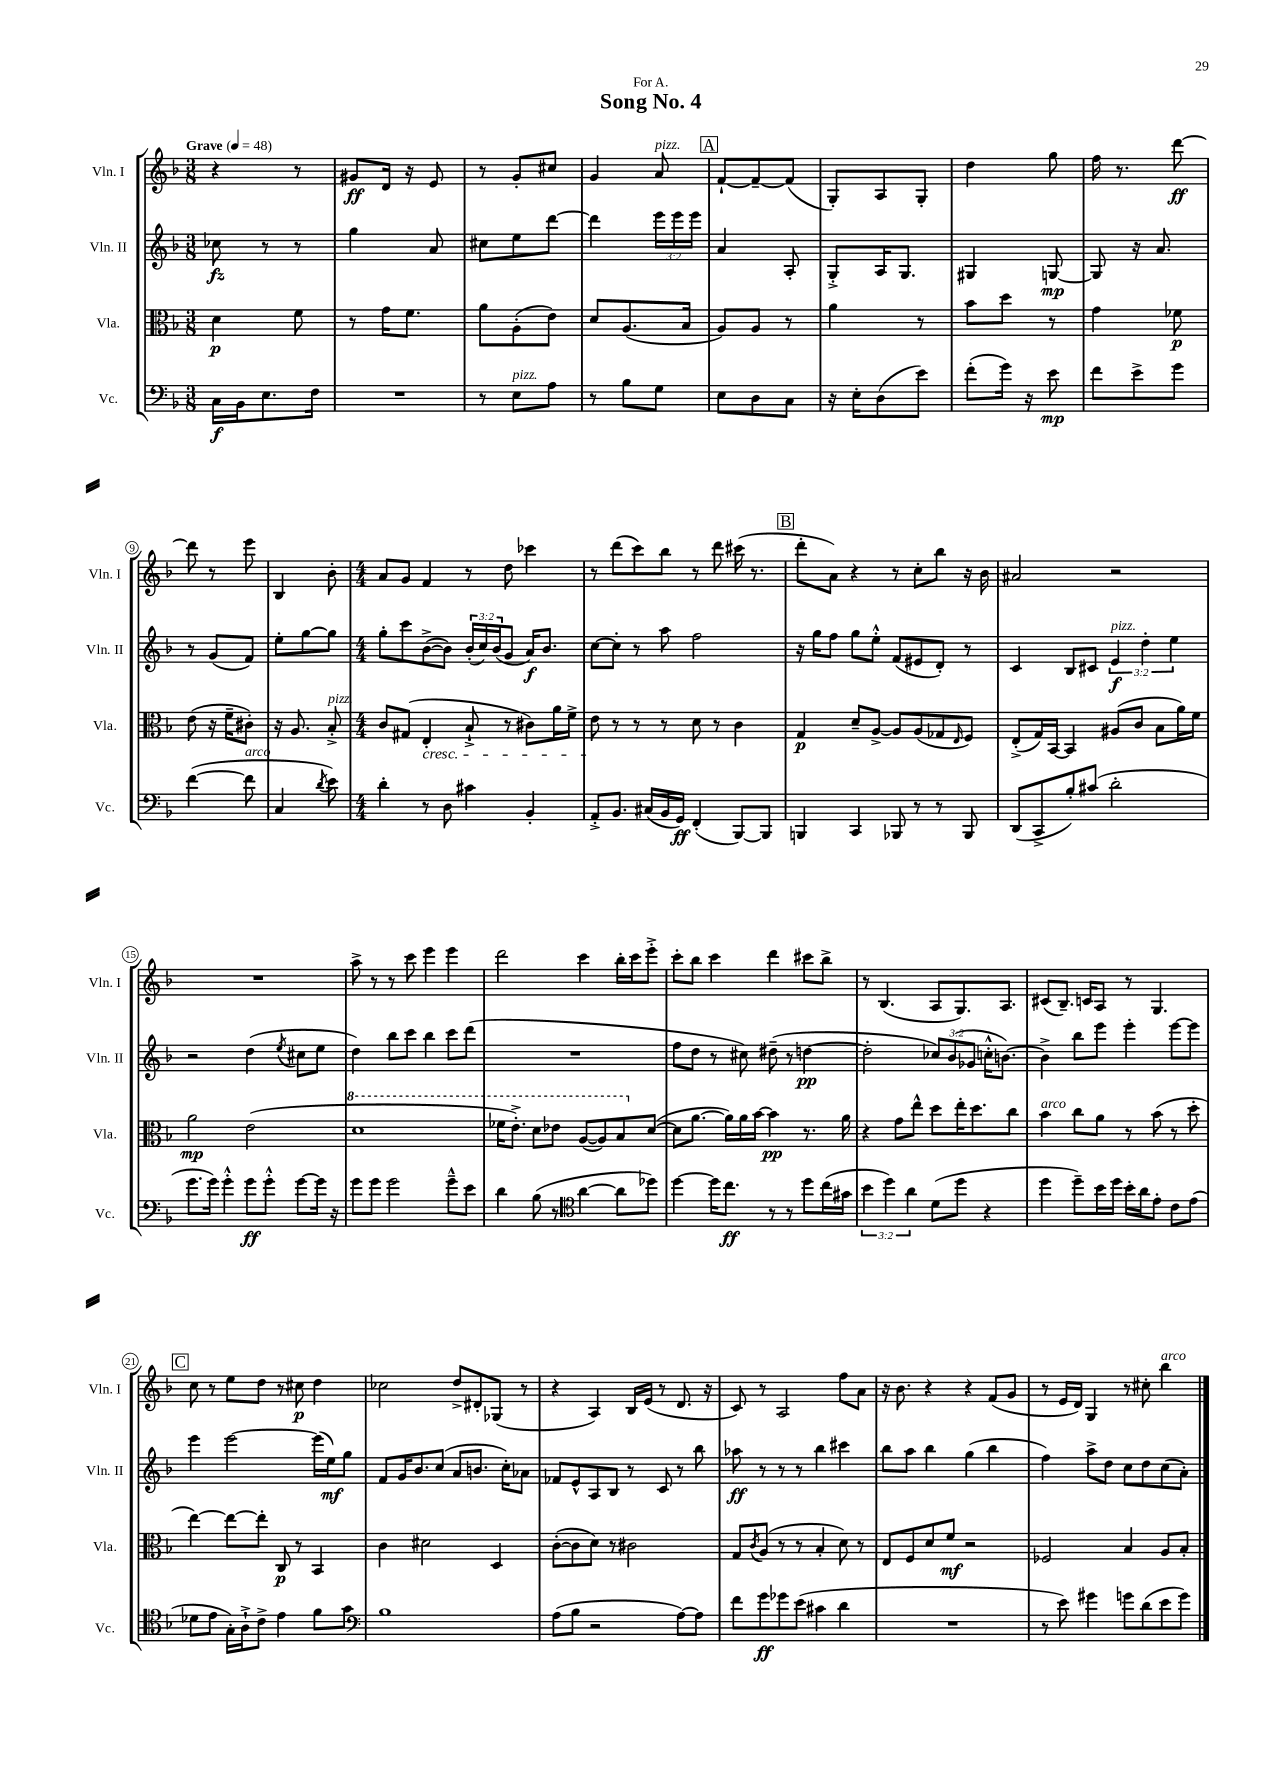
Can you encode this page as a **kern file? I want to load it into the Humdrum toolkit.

**kern	**kern	**kern	**kern
*staff4	*staff3	*staff2	*staff1
*clefF4	*clefC3	*clefG2	*clefG2
*k[b-]	*k[b-]	*k[b-]	*k[b-]
*M3/8	*M3/8	*M3/8	*M3/8
*MM48	*MM48	*MM48	*MM48
16C\LL	4d\	8cc-\	4r
16BB-\J	.	.	.
8.E\	.	8r	.
.	8f\	8r	8r
16F\Jk	.	.	.
=	=	=	=
4.r	8r	4gg\	8g#/L
.	16g\LK	.	16d/Jk
.	8.f\J	.	16r
.	.	8a/	8e/
=	=	=	=
8r	8a\L	8cc#\L	8r
8E\L	(8A'\	8ee\	8g'/L
8A\J	8e\J)	[8ddd\J	8cc#/J
=	=	=	=
8r	8d/L	4ddd\]	4g/
8B-\L	(8.A/	.	.
8G\J	.	24eee\LL	8a/
.	.	24eee\	.
.	16B-/Jk	.	.
.	.	24eee\JJ	.
=	=	=	=
8E\L	8A/L)	4a/	[8f`/L
8D\	8A/J	.	8f~/_
8C\J	8r	8A'/	(8f/]J
=	=	=	=
16r	4a\	8G'^/L	8G'/L)
16E'\LK	.	.	.
(8D\	.	16A/K	8A/
.	.	8.G/J	.
8e\J)	8r	.	8G'/J
=	=	=	=
(8f'\L	8b-\L	4G#/	4dd\
16g\Jk)	8dd\J	.	.
16r	.	.	.
8e\	8r	[8G/	8gg\
=	=	=	=
8f\L	4g\	8G/]	16ff\
.	.	.	8.r
8e^\	.	16r	.
.	.	8.a/	.
8g\J	8f-\	.	[8ddd\
=	=	=	=
([4f\	(8e\	8r	8ddd\]
.	16r	(8g/L	8r
.	16f~\LK	.	.
8f\]	8c#'\J)	8f/J)	8eee\
=	=	=	=
4C/	16r	8ee'\L	4B-/
.	8.A/	.	.
.	.	[8gg\	.
8qd/	.	.	.
8e\)	8B-'^/	8gg\]J	8b-'\
=	=	=	=
*M4/4	*M4/4	*M4/4	*M4/4
4d'\	8c/L	8gg'\L	8a/L
.	(8G#/J	8ccc\	8g/J
8r	4E'/	([8b-^\	4f/
8D\	.	8b-\]J)	.
4c#\	8B-`^/	(24b-'/LL	8r
.	.	24cc/)	.
.	.	(24b-/J	.
.	8r	8g/J	8dd\
4BB-'/	8c#\L)	16a/LK)	4ccc-\
.	.	8.b-/J	.
.	16a\L	.	.
.	16f^\JJ	.	.
=	=	=	=
8AA'^/L	8e\	[8cc\L	8r
8.BB-/J	8r	8cc'\]J	(8ddd\L
.	8r	8r	8ccc\)
(16C#/LL	.	.	.
16BB-/	8r	8aa\	8bb-\J
16GG/JJ)	.	.	.
(4FF'/	8d\	2ff\	8r
.	8r	.	8ddd\
[8BBB-/L)	4c\	.	(16ccc#\
.	.	.	8.r
8BBB-/]J	.	.	.
=	=	=	=
4BBB/	4G/	16r	8ddd'\L
.	.	16gg\LK	.
.	.	8ff\J	8a\J)
4CC/	8d~/L	8gg\L	4r
.	[8A^/J	8ee'^^\J	.
8BBB-/	8A/]L	(8f/L	8r
8r	(8A/	8e#/	8cc'\L
8r	8G-/	8d'/J)	8bb-\J
.	16qqE/	.	.
8BBB-/	8F/J)	8r	16r
.	.	.	16b-\
=	=	=	=
(8DD/L	(8E'^/L	4c/	2a#/
8CC^/	16G/L)	.	.
.	[16BB-/JJ	.	.
8B-'/)	4BB-/]	8B-/L	.
(8c#/J	.	8c#/J	.
2d'\	(8A#/L	6e/	2r
.	8c/J	.	.
.	.	6dd'\	.
.	8B-\L	.	.
.	.	6ee\	.
.	16a\L)	.	.
.	16f\JJ	.	.
=	=	=	=
8.g\L	2a\	2r	1r
16g\Jk)	.	.	.
4g'^^\	.	.	.
8g\L	(2e\	(4dd\	.
8g'^^\J	.	.	.
.	.	8qee/	.
[8g\L	.	8cc#\L	.
16g\]Jk	.	8ee\J	.
16r	.	.	.
=	=	=	=
8g\L	1dd	4dd\)	8aa^\
8g\J	.	.	8r
2g\	.	8bb-\L	8r
.	.	8ccc\J	8ccc\
.	.	4bb-\	4eee\
8g~^^\L	.	8ccc\L	4eee\
8e\J	.	(8ddd\J	.
=	=	=	=
4d\	16ff-\LK	1r	2ddd\
.	8.ee'^\J)	.	.
(8B-\	8dd\L	.	.
8r	8ee-\J	.	.
*clefC4	*	*	*
[4a\	([8a/L	.	4ccc\
.	8a/])	.	.
8a\]L	8b-/	.	16bb-'\LL
.	.	.	16ccc\J
8dd-\J)	([8d/J	.	8eee'^\J
=	=	=	=
[4dd\	8d\]L	8ff\L	8ccc'\L
.	[8.a\J	8dd\J	8bb-\J
16dd\]LK	.	8r	4ccc\
8.cc\J	16a\]LL)	.	.
.	16a\	8cc#\)	.
.	[16b-\JJ	.	.
8r	4b-\]	(8dd#~\	4ddd\
8r	.	8r	.
8dd\L	8.r	[4dd\	8ccc#\L
(16cc\L	.	.	8bb-^\J
16g#\JJ	16a\	.	.
=	=	=	=
6b-\	4r	2dd'\]	8r
.	.	.	(4.B-/
6dd\)	.	.	.
.	8g\L	.	.
6a\	.	.	.
.	8ee^^\J	.	.
(8d\L	8dd\L	12cc-/L)	8A/L
.	.	(12b-/	.
8dd\J	16ee'\K	.	8.G/)
.	.	12g-/J	.
.	8.dd\	.	.
4r	.	16cc'^^\LK	.
.	.	[8.b\J)	8.A/J
.	8cc\J	.	.
=	=	=	=
4dd\	4b-\	4b^\]	(8c#/L
.	.	.	8.B-~/J)
8dd~\L)	8cc\L	8bb-\L	.
.	.	.	16c/LK
16b-\L	8a\J	8eee\J	8A/J
16dd\JJ	.	.	.
16b-'\LL	8r	4eee'\	8r
16a\J	.	.	.
8e'\J	(8b-\	.	4.G/
8c\L	8r	[8eee\L	.
(8e\J	8dd'\	8eee\]J	.
=	=	=	=
8d-\L	[4ee\)	4eee\	8cc\
8e\J	.	.	8r
16G'\LL)	8ee\_L	[2eee\	8ee\L
16A`^\J	.	.	.
8c^\J	8ee'\]J	.	8dd\J
4e\	8C/	.	8r
.	8r	.	8cc#\
8f\L	4BB-/	(16eee\]LL	4dd\
.	.	16ee\J)	.
8g\J	.	8gg\J	.
=	=	=	=
*clefF4	*	*	*
1B-	4c\	8f/L	2cc-\
.	.	16g/K	.
.	.	8.b-/	.
.	2d#\	.	.
.	.	(8cc/J	.
.	.	8a/L	8dd^/L
.	.	8.b/J	8d#'/
.	4D/	.	(8G-/J
.	.	16cc'\LK)	.
.	.	8a-\J	8r
=	=	=	=
(8A\L	([8c'\L	8f-/L	4r
8B-\J	8c\]	8e^^/	.
2r	8d\J)	8A/	4A/)
.	8r	8B-/J	.
.	2c#\	8r	16B-/LL
.	.	.	(16e/JJ
.	.	8c/	8r
[8A\L)	.	8r	8.d/
8A\]J	.	8bb-\	.
.	.	.	16r
=	=	=	=
8f\L	8G/L	8aa-\	8c/)
.	8qc/	.	.
8g\	(8A/J	8r	8r
8g-\	8r	8r	2A/
(8e\J	8r	8r	.
4c#\	4B-'/	4bb-\	.
4d\	8d\)	4ccc#\	8ff\L
.	8r	.	8a\J
=	=	=	=
1r	8E/L	8bb-\L	16r
.	.	.	8.b-\
.	8F/	8aa\J	.
.	8d/	4bb-\	4r
.	8f/J	.	.
.	2r	(4gg\	4r
.	.	4bb-\	(8f/L
.	.	.	8g/J
=	=	=	=
8r	2F-/	4ff\)	8r
8e\)	.	.	16e/LL
.	.	.	16d/JJ)
4g#\	.	8aa^\L	4G/
.	.	8dd\J	.
8g\L	4B-/	8cc\L	8r
(8d\	.	8dd\	8cc#'\
8e\	8A/L	(8cc\	4bb-\
8g\J)	8B-'/J	8a'\J)	.
==	==	==	==
*-	*-	*-	*-
